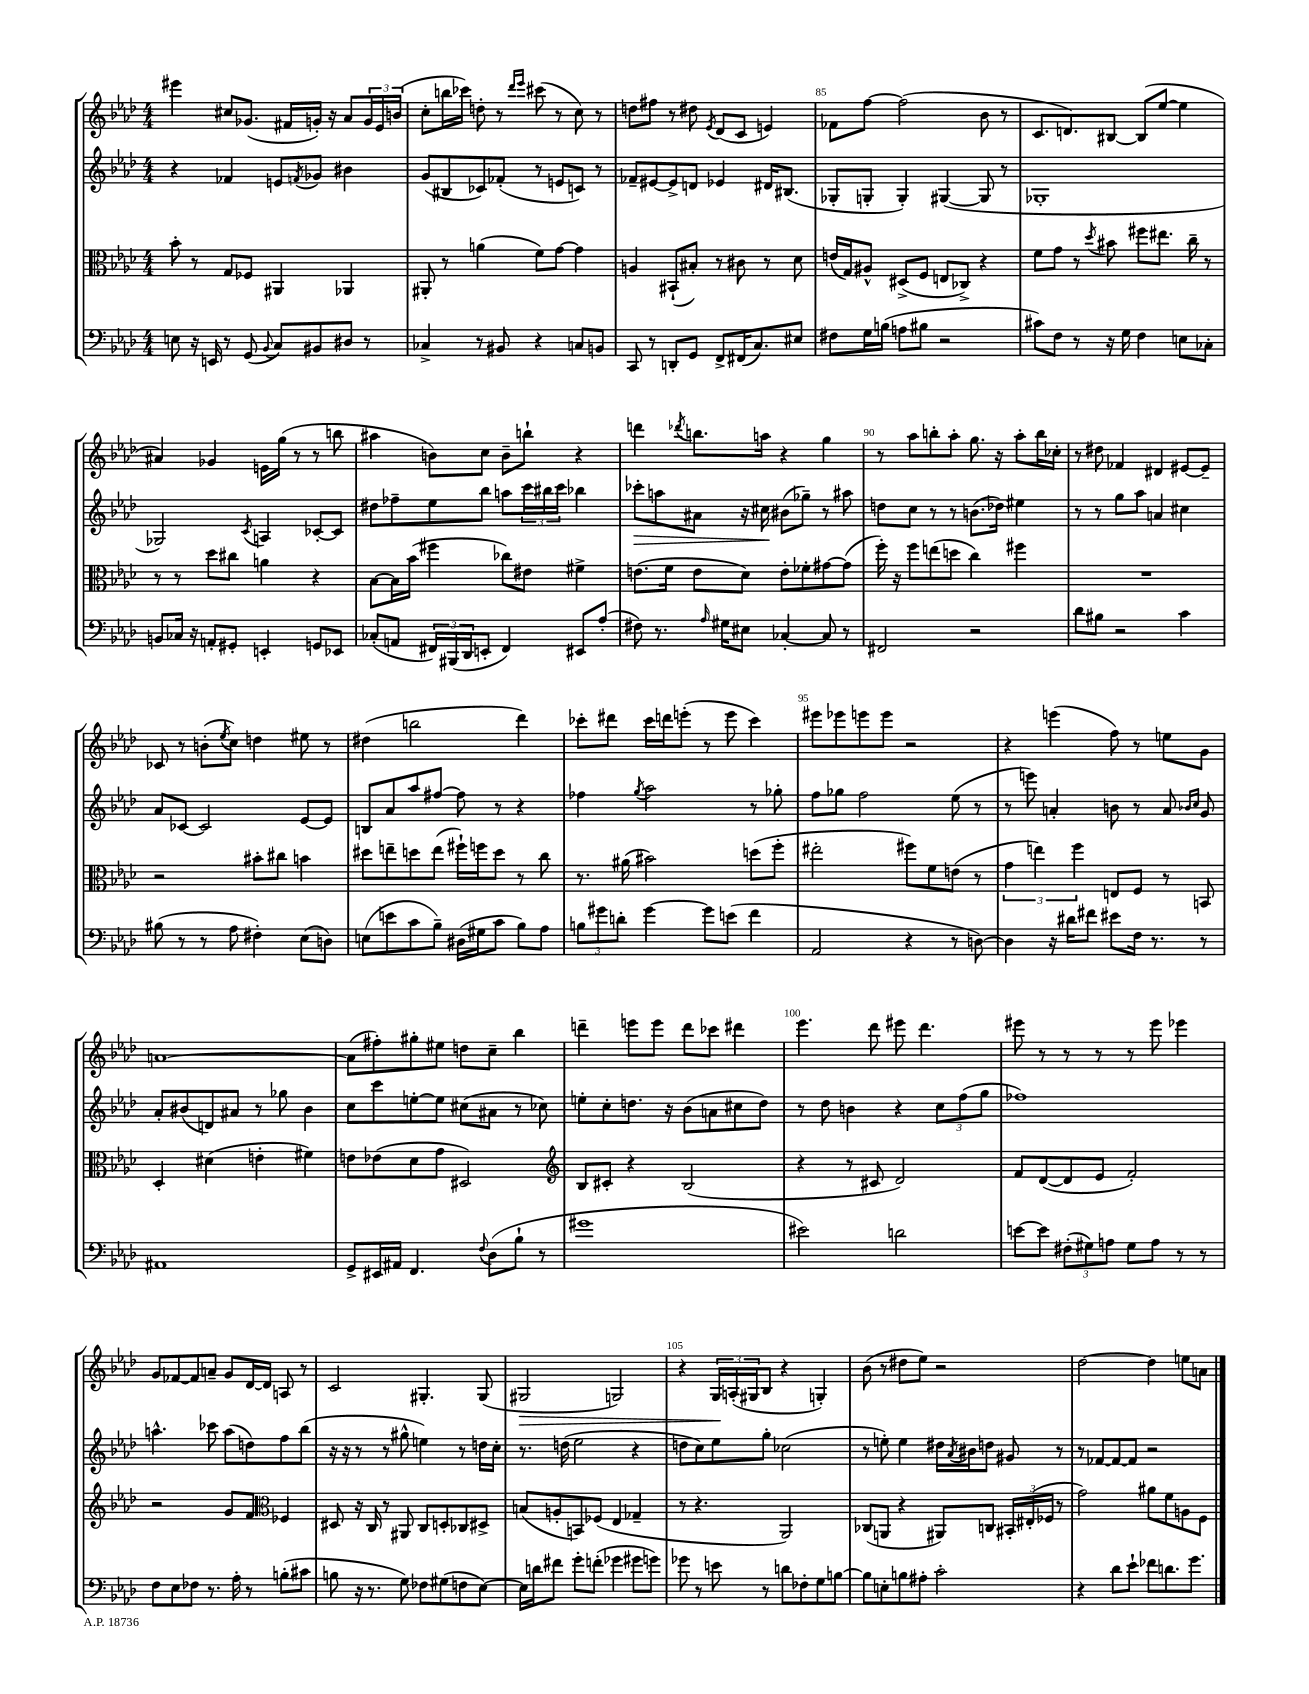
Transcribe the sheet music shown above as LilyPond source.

<<
\new StaffGroup <<
\new Staff = "s0" {
    \clef treble \key aes \major \numericTimeSignature \time 4/4
    eis'''4 cis''8 ges'8.( fis'16 g'16-.) r16 aes'8 \tuplet 3/2 { g'16 ees'16 b'16( } |
    c''8-. b''16 ces'''16) d''8-. r8 \grace { des'''16 ees'''16 } cis'''8( r8 c''8) r8 |
    d''8 fis''8 r8 dis''8 \acciaccatura { ees'8 } des'8( c'8 e'4) |
    fes'8 f''8~ f''2( bes'8 r8 |
    c'8. d'8.) bis8~ bis8( ees''8~ ees''4 |
    ais'4) ges'4 e'16 g''16( r8 r8 b''8 |
    ais''4 b'8) c''8 b'8-- b''8-! r4 |
    d'''4 \acciaccatura { des'''8 } b''8. a''16 r4 g''4 |
    r8 aes''8 b''8-. aes''8-. g''8. r16 aes''8-. b''16 ces''16-. |
    r8 dis''8 fes'4 dis'4 eis'8~ eis'8-- |
    ces'8 r8 b'8-.( \acciaccatura { ees''8 } c''8) d''4 eis''8 r8 |
    dis''4( b''2 des'''4) |
    ces'''8-. dis'''8 ces'''16 d'''16 e'''8-.( r8 e'''8 ces'''4) |
    eis'''8 ees'''8 e'''8 e'''8 r2 |
    r4 e'''4( f''8) r8 e''8 g'8 |
    a'1~ |
    a'8( fis''8-.) gis''8-. eis''8 d''8 c''8-- bes''4 |
    d'''4-- e'''8 e'''8 d'''8 ces'''8 dis'''4 |
    ees'''4. des'''8 eis'''8 des'''4. |
    eis'''8 r8 r8 r8 r8 eis'''8 ees'''4 |
    g'8 fes'8~ fes'8 a'8-- g'8 des'16~ des'16 a8 r8 |
    c'2 gis4.-. gis8( |
    gis2\> g2) |
    r4 \tuplet 3/2 { g16\! a16-.( gis16 } bes8 r4 g4-.) |
    bes'8( r8 dis''8 ees''8) r2 |
    des''2~ des''4 e''8 a'8 \bar "|." |
}
\new Staff = "s1" {
    \clef treble \key aes \major \numericTimeSignature \time 4/4
    r4 fes'4 e'8 \acciaccatura { f'8 } ges'8 bis'4 |
    g'8( bis8 ces'8) fes'8-.( r8 e'8 c'8) r8 |
    fes'8-- eis'8~ eis'8-> d'8 ees'4 dis'16 bis8.( |
    ges8-. g8-. g4-.) gis4~( gis8 r8 |
    ges1-. |
    ges2) \acciaccatura { c'8 } a4 ces'8~-. ces'8 |
    dis''8 fes''8-- ees''8 bes''8 a''8 \tuplet 3/2 { c'''16 bis''16 c'''16 } bes''4 |
    ces'''8-.\> a''8 ais'8 r16 cis''16\! bis'8( ges''8--) r8 ais''8 |
    d''8 c''8 r8 r8 b'8.( des''16) eis''4 |
    r8 r8 g''8 aes''8 a'4 cis''4 |
    aes'8 ces'8~ ces'2 ees'8~ ees'8 |
    b8 aes'8 aes''8 fis''8~ fis''8 r8 r4 |
    fes''4 \acciaccatura { g''8 } aes''2 r8 ges''8-. |
    f''8 ges''8 f''2 ees''8( r8 |
    r8 e'''8) a'4-. b'8 r8 a'8 \grace { bes'16 c''16 } g'8 |
    aes'8-. bis'8( d'8) ais'8 r8 ges''8 bis'4 |
    c''8 c'''8 e''8~-. e''8 cis''8( ais'8 r8 ces''8) |
    e''8-. c''8-. d''8. r16 bes'8( a'8 cis''8 d''8) |
    r8 des''8 b'4 r4 \tuplet 3/2 { c''8 f''8( g''8 } |
    fes''1) |
    a''4.-^ ces'''8 a''8( d''8) f''8 bes''8( |
    r16 r16 r8 r8 gis''8-^ e''4) r8 d''16 c''16-. |
    r8. d''16( ees''2 r4 |
    d''8 c''8) ees''8 g''8-. ces''2( |
    r8 e''8-.) e''4 dis''16 \acciaccatura { aes'8 } bis'16 d''8 gis'8 r8 |
    r8 fes'8~ fes'8~ fes'8 r2 \bar "|." |
}
\new Staff = "s2" {
    \clef alto \key aes \major \numericTimeSignature \time 4/4
    bes'8-. r8 g8 fes8 ais,4 aes,4 |
    ais,8-. r8 a'4( f'8) g'8~ g'4 |
    a4 bis,8-!( bis8-.) r8 cis'8 r8 des'8 |
    e'16( g16) ais8-^ dis8->( f8 e8 ces8->) r4 |
    f'8 g'8 r8 \acciaccatura { des''8 } bis'8 fis''8 eis''8. c''16-- r8 |
    r8 r8 des''8 cis''8 a'4 r4 |
    bes8~ bes16 bes'16( fis''4 ces''8) eis'8 fis'4-> |
    e'8.( f'16 e'8 des'8) e'8-. fes'8-. gis'8~ gis'8( |
    f''16-.) r16 f''8 e''8( d''8 c''4) fis''4 |
    R1 |
    r2 bis'8-. cis''8 b'4 |
    dis''8 e''8-- d''8 e''8( fis''16-!) f''16 d''8 r8 c''8 |
    r8. ais'16( bis'2) d''8( f''8-. |
    eis''2-. fis''8) f'8 e'8( r8 |
    \tuplet 3/2 { g'4 e''4) f''4 } e8 f8 r8 b,8 |
    des4-. dis'4( e'4-. fis'4) |
    e'8 ees'8( des'8 g'8 dis2) |
    \clef treble bes8 cis'8-. r4 bes2( |
    r4 r8 cis'8 des'2) |
    f'8 des'8~( des'8 ees'8 f'2-.) |
    r2 g'8 f'8 \clef alto fes4 |
    dis8 r16 c16 r8 ais,8 c8 d8-. ces8 dis8-> |
    b8( a8-. b,8) fes8( ees4 ges4-- |
    r8 r4. aes,2) |
    ces8( a,8 r4 ais,8) c8 \tuplet 3/2 { bis,16-. eis16-.( fes16 } r8 |
    g'2) ais'8 f'8 a8 f8 \bar "|." |
}
\new Staff = "s3" {
    \clef bass \key aes \major \numericTimeSignature \time 4/4
    e8 r16 e,16 r8 g,8( \appoggiatura { bes,8 } c8) bis,8 dis8 r8 |
    ces4-> r8 bis,8 r4 c8 b,8 |
    c,8 r8 d,8-. g,8 f,8-> fis,16( c8.) eis8 |
    fis8 g16 b16( a8 bis8 r2 |
    cis'8) f8 r8 r16 g16 f4 e8 ces8-. |
    b,8 ces16 r16 a,8-. gis,8-. e,4-. g,8 ees,8 |
    ces8-.( a,8 \tuplet 3/2 { fis,16) bis,,16( des,16 } e,8-. fis,4) eis,8 aes8-.( |
    fis8) r8. \grace { aes16 } gis16 eis8 ces4~-. ces8 r8 |
    fis,2 r2 |
    des'8 bis8 r2 c'4 |
    bis8( r8 r8 aes8 fis4-.) ees8( d8) |
    e8( e'8 c'8 bes8--) dis16( gis16 c'8 bes8) aes8 |
    \tuplet 3/2 { b8 gis'8 d'8-. } gis'4~ gis'8 e'8( f'4 |
    aes,2 r4 r8 d8~) |
    d4 r16 dis'16 fis'8 eis'8 f16 r8. r8 |
    ais,1 |
    g,8-> eis,16 ais,16 f,4. \appoggiatura { f8 } des8( bes8-! r8 |
    gis'1 |
    eis'2) d'2 |
    e'8~ e'8 \tuplet 3/2 { fis8-.( gis8) a8 } gis8 a8 r8 r8 |
    f8 ees8 fes8 r8. aes16-. r8 b8-.( cis'8 |
    b8 r16 r8. g8) fes8 gis8( f8 ees8~) |
    ees16 d'16 fis'8 g'8-. f'8-.( ges'4 gis'8 g'8) |
    ges'8 r8 e'8 r8 d'8 fes8-. g8 b8~ |
    b8 e8-. b8 ais8-. c'2-. |
    r4 des'8 ees'8-! fes'8 d'8. g'8. \bar "|." |
}
>>
>>
\layout { \context { \Score currentBarNumber = #82 \override BarNumber.break-visibility = ##(#f #t #t) barNumberVisibility = #(every-nth-bar-number-visible 5) } }
